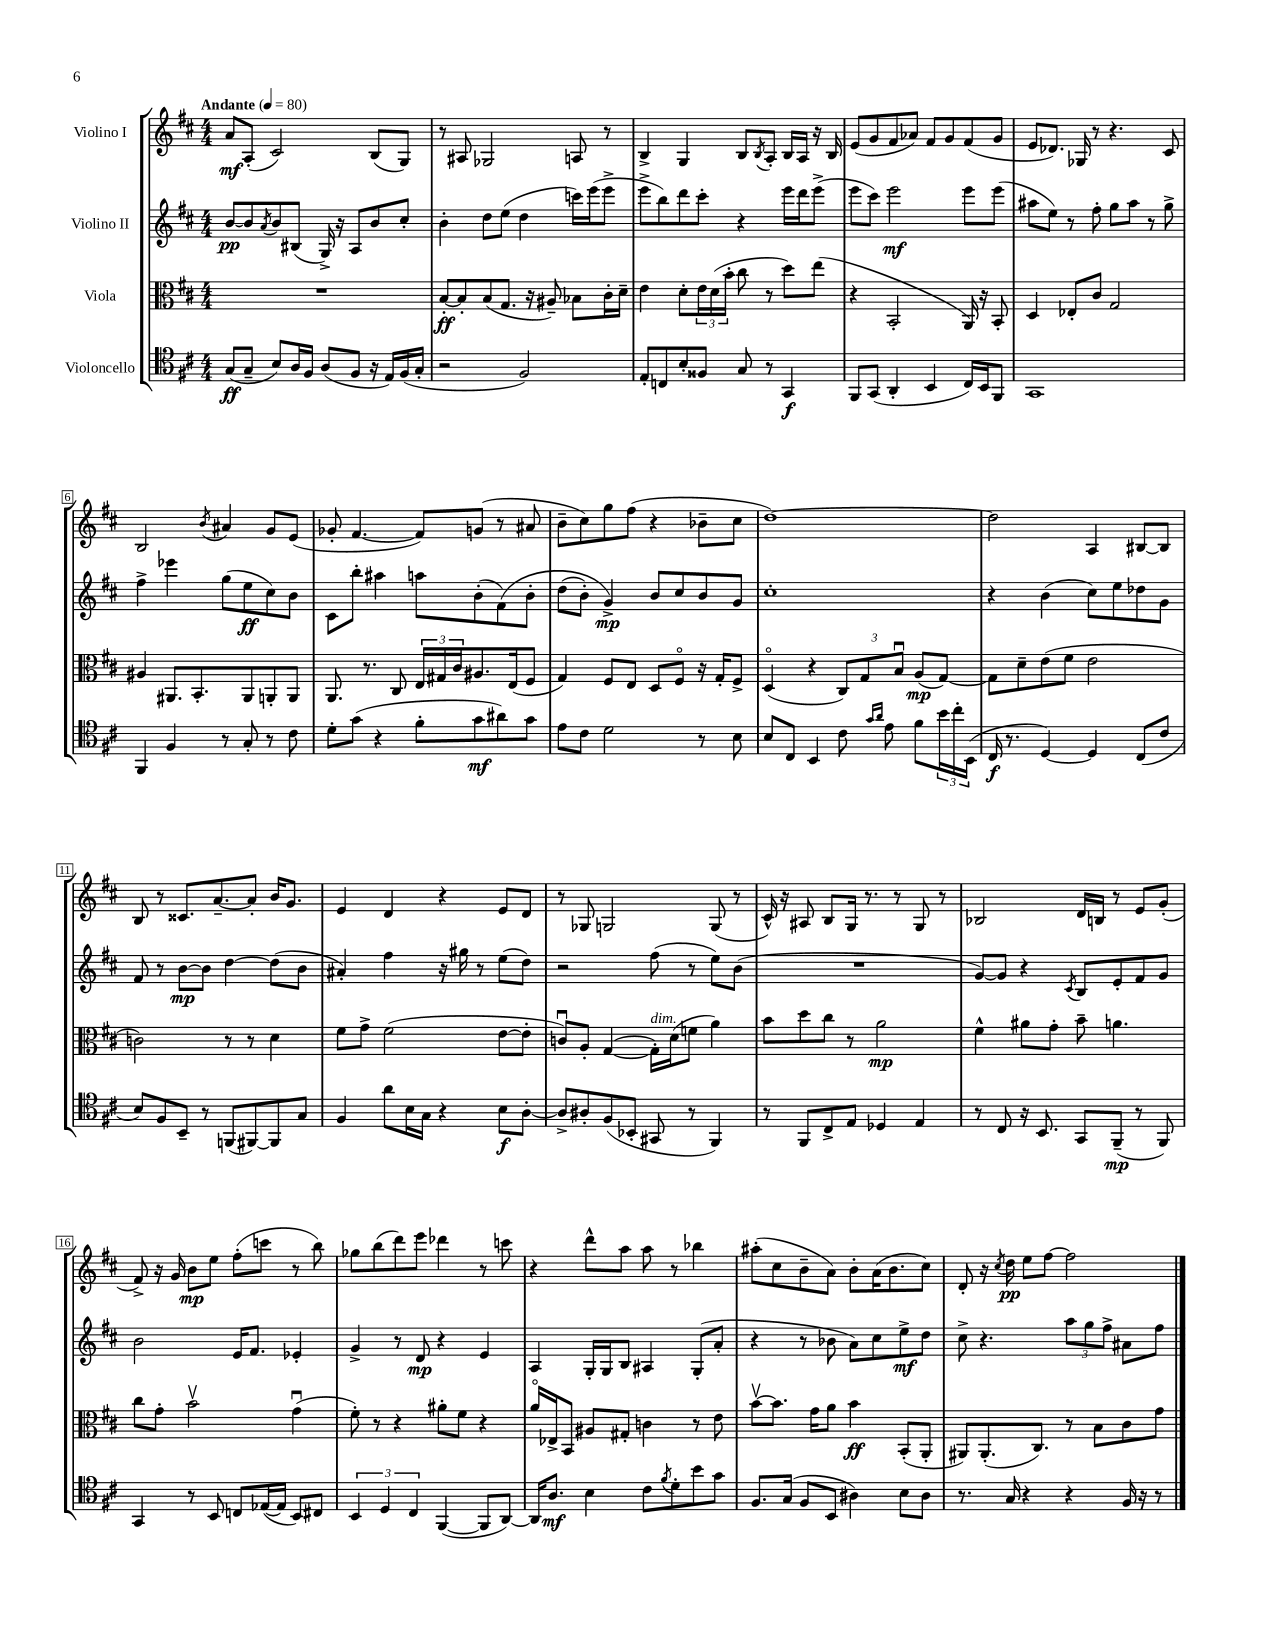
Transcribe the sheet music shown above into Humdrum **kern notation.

**kern	**kern	**kern	**kern
*staff4	*staff3	*staff2	*staff1
*clefC4	*clefC3	*clefG2	*clefG2
*k[f#c#]	*k[f#c#]	*k[f#c#]	*k[f#c#]
*M4/4	*M4/4	*M4/4	*M4/4
*MM80	*MM80	*MM80	*MM80
(8G/L	1r	[8b/L	8a/L
8G~/J	.	8b/]	(8A'/J
.	.	8qa/	.
8B/L)	.	8b/	2c#/)
16A/L	.	(8B#/J	.
16F#/JJ	.	.	.
(8A/L	.	16G^/)	.
.	.	16r	.
8F#/J	.	8A/L	.
16r	.	8b/	(8B/L
16E/LL)	.	.	.
(16F#/	.	8cc#'/J	8G/J)
16G'/JJ	.	.	.
=	=	=	=
2r	[8B'/L	4b'\	8r
.	8B'/]	.	8A#/
.	(8B/	8dd\L	2G-/
.	8.G/J	(8ee\J	.
2F#/)	.	4dd\	.
.	16r	.	.
.	8A#~/)	.	.
.	8B-\L	16ccc\LL)	8A/
.	.	(16eee\J	.
.	16c#'\L	8eee^\J	8r
.	16d~\JJ	.	.
=	=	=	=
8E'/L	4e\	8eee^\L	4B^/
8C/	.	8bb\)	.
8B'/	8d'\L	8ddd\	4G/
8F##/J	24e\L	8ccc#'\J	.
.	(24d\	.	.
.	24b'\JJ	.	.
8G/	8cc#\	4r	8B/L
.	.	.	8qB/
8r	8r	.	8A'/J
4GG/	8dd\L)	16eee\LL	16B/LL
.	.	16ddd\J	16A/JJ
.	(8ee\J	(8eee^\J	16r
.	.	.	16B/
=	=	=	=
8FF#/L	4r	8eee\L	(8e/L
(8GG/J	.	8ccc#\J)	8g/
4AA'/	2BB'/	2eee\	8f#/
.	.	.	8a-/J)
4BB/	.	.	8f#/L
.	.	.	8g/
16C#/LL)	16AA/)	8eee\L	(8f#/
16BB/J	16r	.	.
8FF#/J	8BB'/	(8eee\J	8g/J
=	=	=	=
1GG	4D/	8aa#\L	8e/L
.	.	8ee\J)	8.d-/J)
.	8E-'/L	8r	.
.	.	.	16G-/
.	8c#/J	8ff#'\	8r
.	2G/	8gg\L	4.r
.	.	8aa#\J	.
.	.	8r	.
.	.	8gg^\	8c#/
=	=	=	=
4FF#/	4A#/	4ff#^\	2B/
4F#/	8.AA#/L	4eee-\	.
.	8.BB'/	.	.
.	.	.	8qb/
8r	.	(8gg\L	4a#/
8G'/	8AA#/	8ee\	.
8r	8AA'/	8cc#\)	8g/L
8c#\	8AA/J	8b\J	(8e/J
=	=	=	=
8d'\L	8.AA/	8c#\L	8g-'/
(8g\J	.	8bb'\J	[4.f#/
.	8.r	.	.
4r	.	4aa#\	.
.	8C#/	.	.
8f#'\L	24E/LL	8aa\L	8f#/]L)
.	24G#/	.	.
.	24c#/J	.	.
8g\	8.A#/	(8b'\	(8g/J
8a#\)	.	&(8f#\)	8r
.	(16E/k	.	.
8g\J	8F#/J	8b'\J	8a#/
=	=	=	=
8e\L	4G/)	(8dd\L	8b~\L
8c#\J	.	8b'\J)	8cc#\)
2d\	8F#/L	4g^/&)	8gg\
.	8E/J	.	(8ff#\J
.	8D/L	8b/L	4r
.	8F#o/J	8cc#/	.
8r	16r	8b/	8b-~\L
.	16G'/LK	.	.
8B\	8F#^/J	8g/J	8cc#\J
=	=	=	=
8B/L	(4Do/	1cc#'	[1dd)
8C#/J	.	.	.
4BB/	4r	.	.
8c#\	12C#/L)	.	.
.	12G/	.	.
16qqg/LL	.	.	.
16qqa/JJ	.	.	.
8e\	.	.	.
.	12Bu/J	.	.
8f#\L	(8A/L	.	.
24b\L	[8G/J)	.	.
24cc#'\	.	.	.
(24BB\JJ	.	.	.
=	=	=	=
16C#/	8G\]L	4r	2dd\]
8.r	.	.	.
.	8d~\	.	.
[4D/)	(8e\	(4b\	.
.	8f#\J	.	.
4D/]	2e\	8cc#\L)	4A/
.	.	8ee\	.
(8C#/L	.	8dd-\	[8B#/L
8c#/J	.	8g\J	8B#/]J
=	=	=	=
8B/L)	2c\)	8f#/	8B/
8F#/	.	8r	8r
8BB~/J	.	[8b\L	8.c##/L
8r	.	8b\]J	.
.	.	.	[8.a~/
(8FF/L	8r	[4dd\	.
[8FF#/)	8r	.	8a'/]J
8FF#/]	4d\	(8dd\]L	16b/LK
.	.	.	8.g/J
8G/J	.	8b\J	.
=	=	=	=
4F#/	8f#\L	4a#'/)	4e/
.	8g^\J	.	.
8a\L	(2f#\	4ff#\	4d/
16B\L	.	.	.
16G\JJ	.	.	.
4r	.	16r	4r
.	.	16gg#\	.
.	.	8r	.
8B\L	[8e\L	(8ee\L	8e/L
[8A'\J	8e'\]J	8dd\J)	8d/J
=	=	=	=
8A^/]L	8cu/L)	2r	8r
8A#'/	8A'/J	.	8G-/
(8F#/	([4G/	.	2G/
8BB-'/J	.	.	.
8GG#/	16G'\]LL)	(8ff#\	.
.	(16d\J	.	.
8r	8f\J	8r	.
4FF#/)	4a\)	8ee\L)	(8G/
.	.	(8b\J	8r
=	=	=	=
8r	8b\L	1r	16c#^^/)
.	.	.	16r
8FF#/L	8dd\	.	8A#/
8C#^/	8cc#\J	.	8B/L
8E/J	8r	.	16G/Jk
.	.	.	8.r
4D-/	2a\	.	.
.	.	.	8r
4E/	.	.	8G/
.	.	.	8r
=	=	=	=
8r	4f#^^\	[8g/L)	2B-/
8C#/	.	8g/]J	.
16r	8a#\L	4r	.
8.BB/	.	.	.
.	8g'\J	.	.
.	.	8qc#/	.
8GG/L	8b~\	8B/L	16d/LL
.	.	.	16B/JJ
(8FF#~/J	4.a\	8e'/	8r
8r	.	8f#/	8e/L
8FF#/)	.	8g/J	(8g'/J
=	=	=	=
4GG/	8cc#\L	2b\	8f#^/)
.	8g'\J	.	16r
.	.	.	16g/
8r	2bv\	.	8b\L
8BB/	.	.	8ee\J
8C/L	.	16e/LK	(8ff#'\L
.	.	8.f#/J	.
([16E-/L	.	.	8ccc\J
16E-/]JJ	.	.	.
8BB/L)	(4gu\	4e-'/	8r
8C#/J	.	.	8bb\)
=	=	=	=
6BB/	8f#'\)	4g^/	8gg-\L
.	8r	.	(8bb\
6D/	.	.	.
.	4r	8r	8ddd\)
6C#/	.	.	.
.	.	8d/	8eee\J
([4FF#/	8a#'\L	4r	4ddd-\
.	8f#\J	.	.
8FF#/]L	4r	4e/	8r
[8AA/J)	.	.	8ccc\
=	=	=	=
16AA/]LK	16ao/LL	4A/	4r
8.A/J	16E-^/J	.	.
.	8BB/J	.	.
4B\	8A#/L	16G'/LL	8ddd^^\L
.	.	16G/J	.
.	8G#'/J	8B/J	8aa\J
8c#\L	4c\	4A#/	8aa\
8qf#/	.	.	.
8d'\	.	.	8r
8b\	8r	(8G'/L	4bb-\
8g\J	8e\	8a'/J	.
=	=	=	=
8.F#/L	[8bv\L	4r	(8aa#'\L
.	8.b\]J	.	8cc#\
(16G/Jk	.	.	.
8F#/L	.	8r	8b~\
.	16g\LK	.	.
8BB/J	8a\J	8b-\	8a\J)
4A#\)	4b\	8a\L)	8b'\L
.	.	8cc#\	(16a\K
.	.	.	8.b\
8B\L	(8BB'/L	8ee^\	.
8A#\J	8AA'/J	8dd\J	8cc#\J)
=	=	=	=
8.r	8AA#/L)	8cc#^\	8d'/
.	(8.AA#'/	4.r	16r
.	.	.	8qcc#/
16G/	.	.	16dd\
4r	.	.	8ee\L
.	8.C#/J)	.	.
.	.	.	[8ff#\J
4r	8r	12aa\L	2ff#\]
.	.	12gg\	.
.	8B\L	.	.
.	.	12ff#^\J	.
16F#/	8c#\	8a#\L	.
16r	.	.	.
8r	8g\J	8ff#\J	.
==	==	==	==
*-	*-	*-	*-
